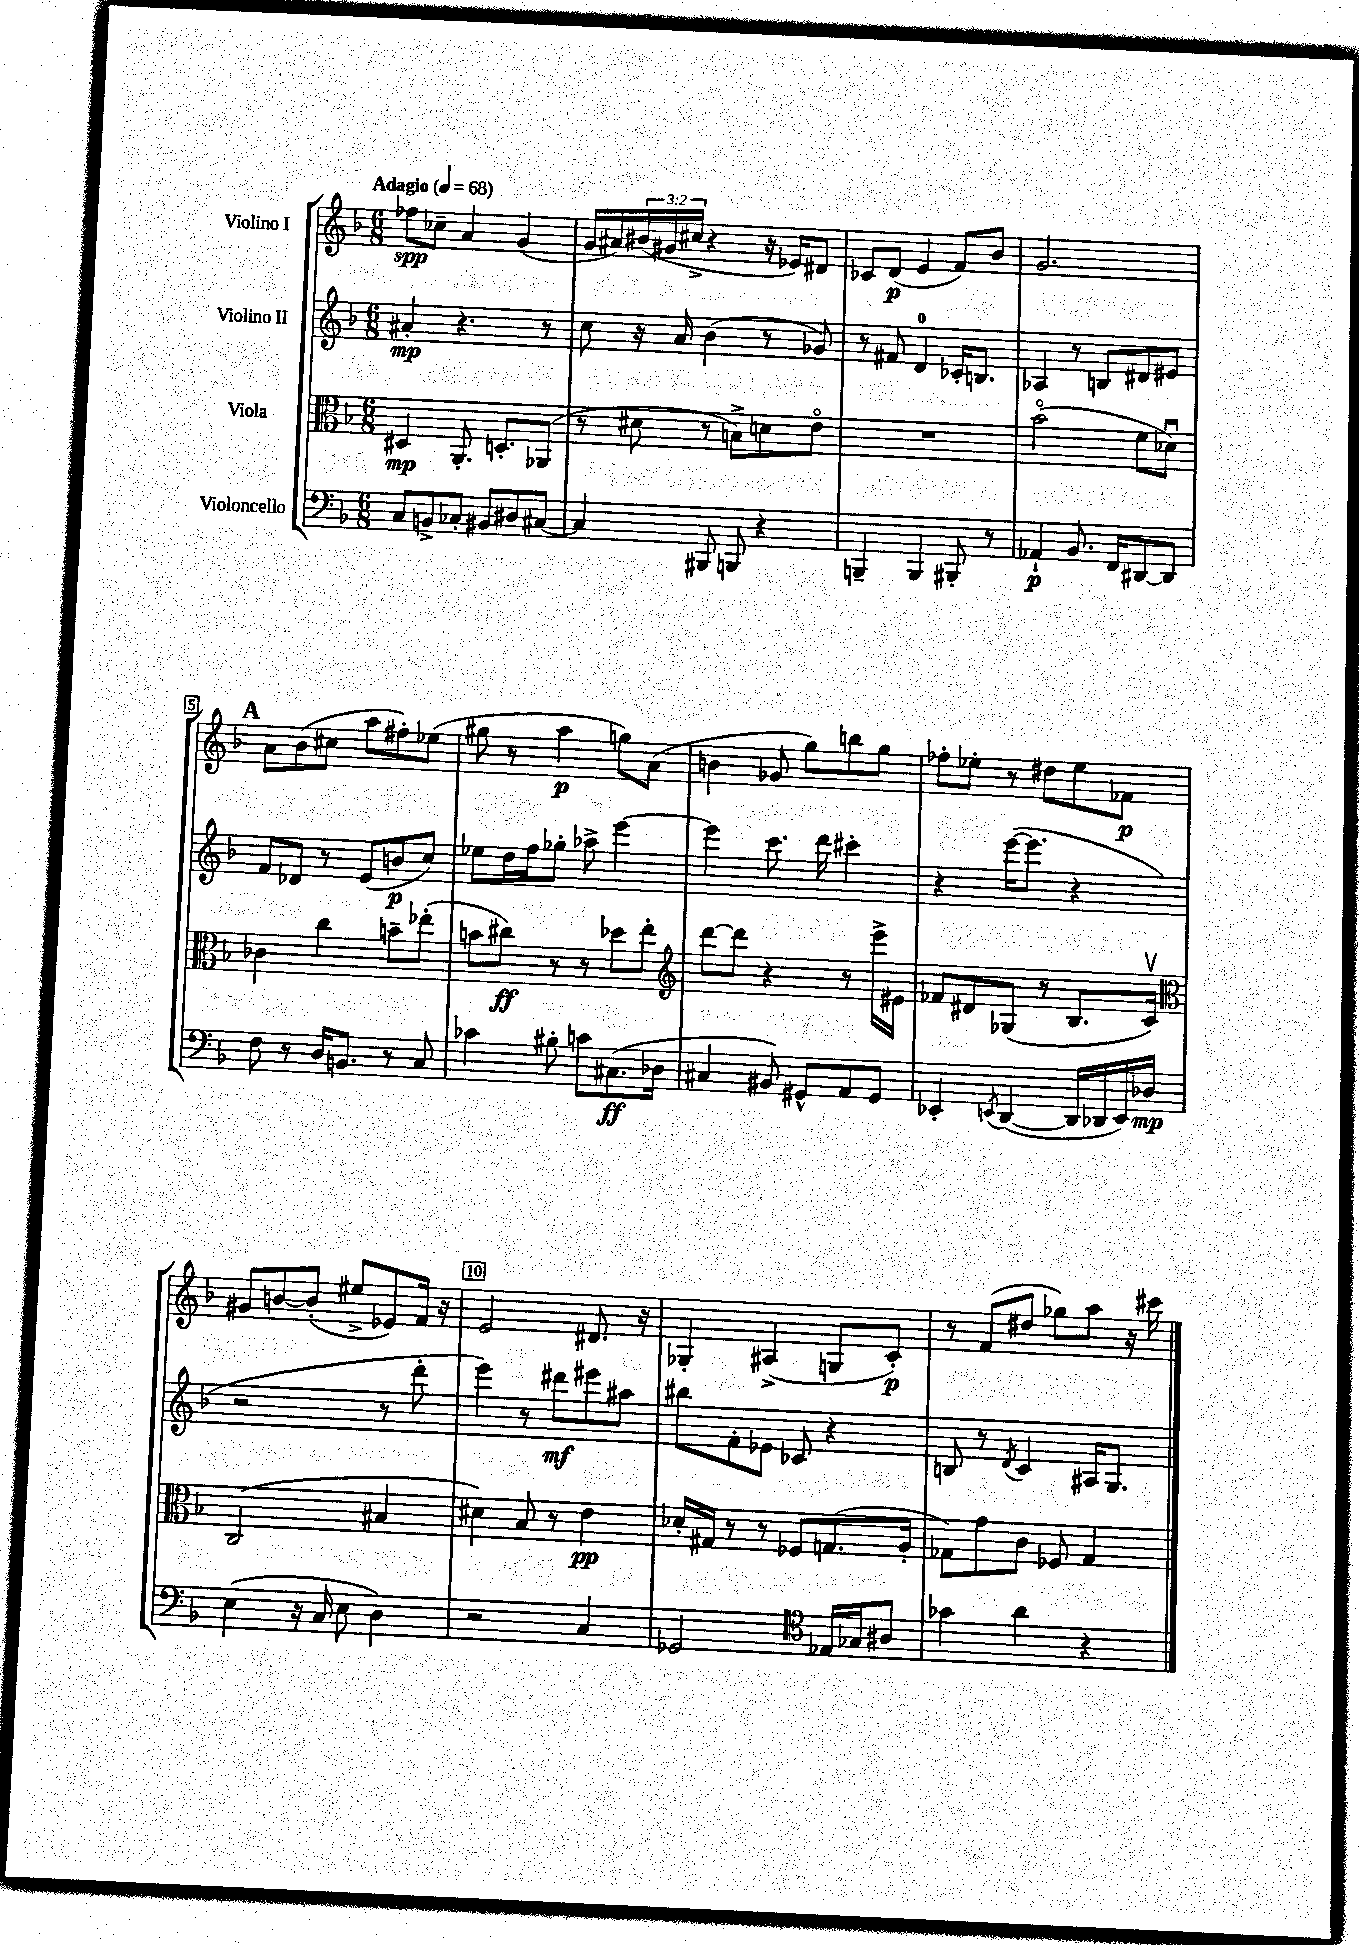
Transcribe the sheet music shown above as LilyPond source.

<<
\new StaffGroup <<
\new Staff = "s0" \with { instrumentName = "Violino I" } {
    \clef treble \key f \major \numericTimeSignature \time 6/8 \override Staff.TupletNumber.text = #tuplet-number::calc-fraction-text \tempo "Adagio" 4 = 68
    fes''8\spp ces''8-- a'4 g'4( |
    g'16 ais'16) \tuplet 3/2 { bis'16( gis'16 cis''16-> } r4 r16 ees'16) dis'8 |
    ces'8 d'8\p( e'4 f'8) bes'8 |
    g'2. |
    \mark \markup { \bold "A" } a'8 bes'8( cis''8 a''8 fis''8-.) ees''8( |
    gis''8 r8 a''4\p g''8) a'8( |
    b'4 ges'8 g''8) b''8 g''8 |
    fes''8-. ees''8-. r8 dis''8 ees''8 fes'8\p |
    gis'8 b'8~ b'8-.( eis''8-> ees'8) f'16 r16 |
    e'2 dis'8. r16 |
    ges4-. ais4->( g8 c'8-.\p) |
    r8 f'8( dis''8 ges''8) a''8 r16 cis'''16 \bar "|." |
}
\new Staff = "s1" \with { instrumentName = "Violino II" } {
    \clef treble \key f \major \numericTimeSignature \time 6/8
    ais'4-.\mp r4. r8 |
    c''8 r16 a'16 bes'4( r8 ges'8) |
    r8 fis'8 d'4-0 ces'16-. b8. |
    aes4 r8 b8 dis'8 eis'8 |
    \mark \markup { \bold "A" } f'8 des'8 r8 e'8( b'8\p c''8) |
    ees''8 d''16 f''16 ges''8-. aes''8-> e'''4~ |
    e'''4 c'''8. d'''16 cis'''4-. |
    r4 e'''16~( e'''8. r4 |
    r2 r8 d'''8-. |
    e'''4) r8 dis'''8\mf eis'''8 ais''8 |
    bis''8 f'8-. ees'8 ces'8 r4 |
    b8 r8 \acciaccatura { d'8 } c'4 ais16 g8. \bar "|." |
}
\new Staff = "s2" \with { instrumentName = "Viola" } {
    \clef alto \key f \major \numericTimeSignature \time 6/8
    dis4\mp a,8.-. d8.-. aes,8( |
    r8 dis'8 r8 b8->) d'8 e'8\flageolet |
    R2. |
    bes'2\flageolet( f'8 des'8\downbow) |
    \mark \markup { \bold "A" } ces'4 c''4 b'8-- ees''8-.( |
    b'8 cis''8\ff) r8 r8 des''8 e''8-. |
    \clef treble d'''8~ d'''8 r4 r8 e'''16-> eis'16 |
    fes'8 dis'8 ges8( r8 bes8. c'16\upbow) |
    \clef alto c2( bis4 |
    dis'4) bes8 r8 e'4\pp |
    des'16-. gis16 r8 r8 fes8 g8.( a16-. |
    ges8) g'8 c'8 fes8 ges4 \bar "|." |
}
\new Staff = "s3" \with { instrumentName = "Violoncello" } {
    \clef bass \key f \major \numericTimeSignature \time 6/8
    c8 b,8-> ces8-. bis,8 dis8 cis8~ |
    cis4 bis,,8 b,,8 r4 |
    b,,4-- b,,4 bis,,8-. r8 |
    aes,4-!\p bes,8. f,16 dis,8~ dis,8 |
    \mark \markup { \bold "A" } f8 r8 d16 b,8. r8 c8 |
    ces'4 bis8-. c'8 cis8.\ff( des16 |
    cis4 bis,8) gis,8-^ a,8 gis,8 |
    ees,4-. \acciaccatura { e,8 } d,4~( d,16 des,16 e,16) des16\mp |
    e4( r16 c16 e8 d4) |
    r2 c4 |
    ges,2 \clef tenor ees16 ges16 ais8 |
    ges'4 a'4 r4 \bar "|." |
}
>>
>>
\layout { \context { \Score \override BarNumber.break-visibility = ##(#f #t #t) barNumberVisibility = #(every-nth-bar-number-visible 5) \override BarNumber.stencil = #(make-stencil-boxer 0.1 0.3 ly:text-interface::print) } }
